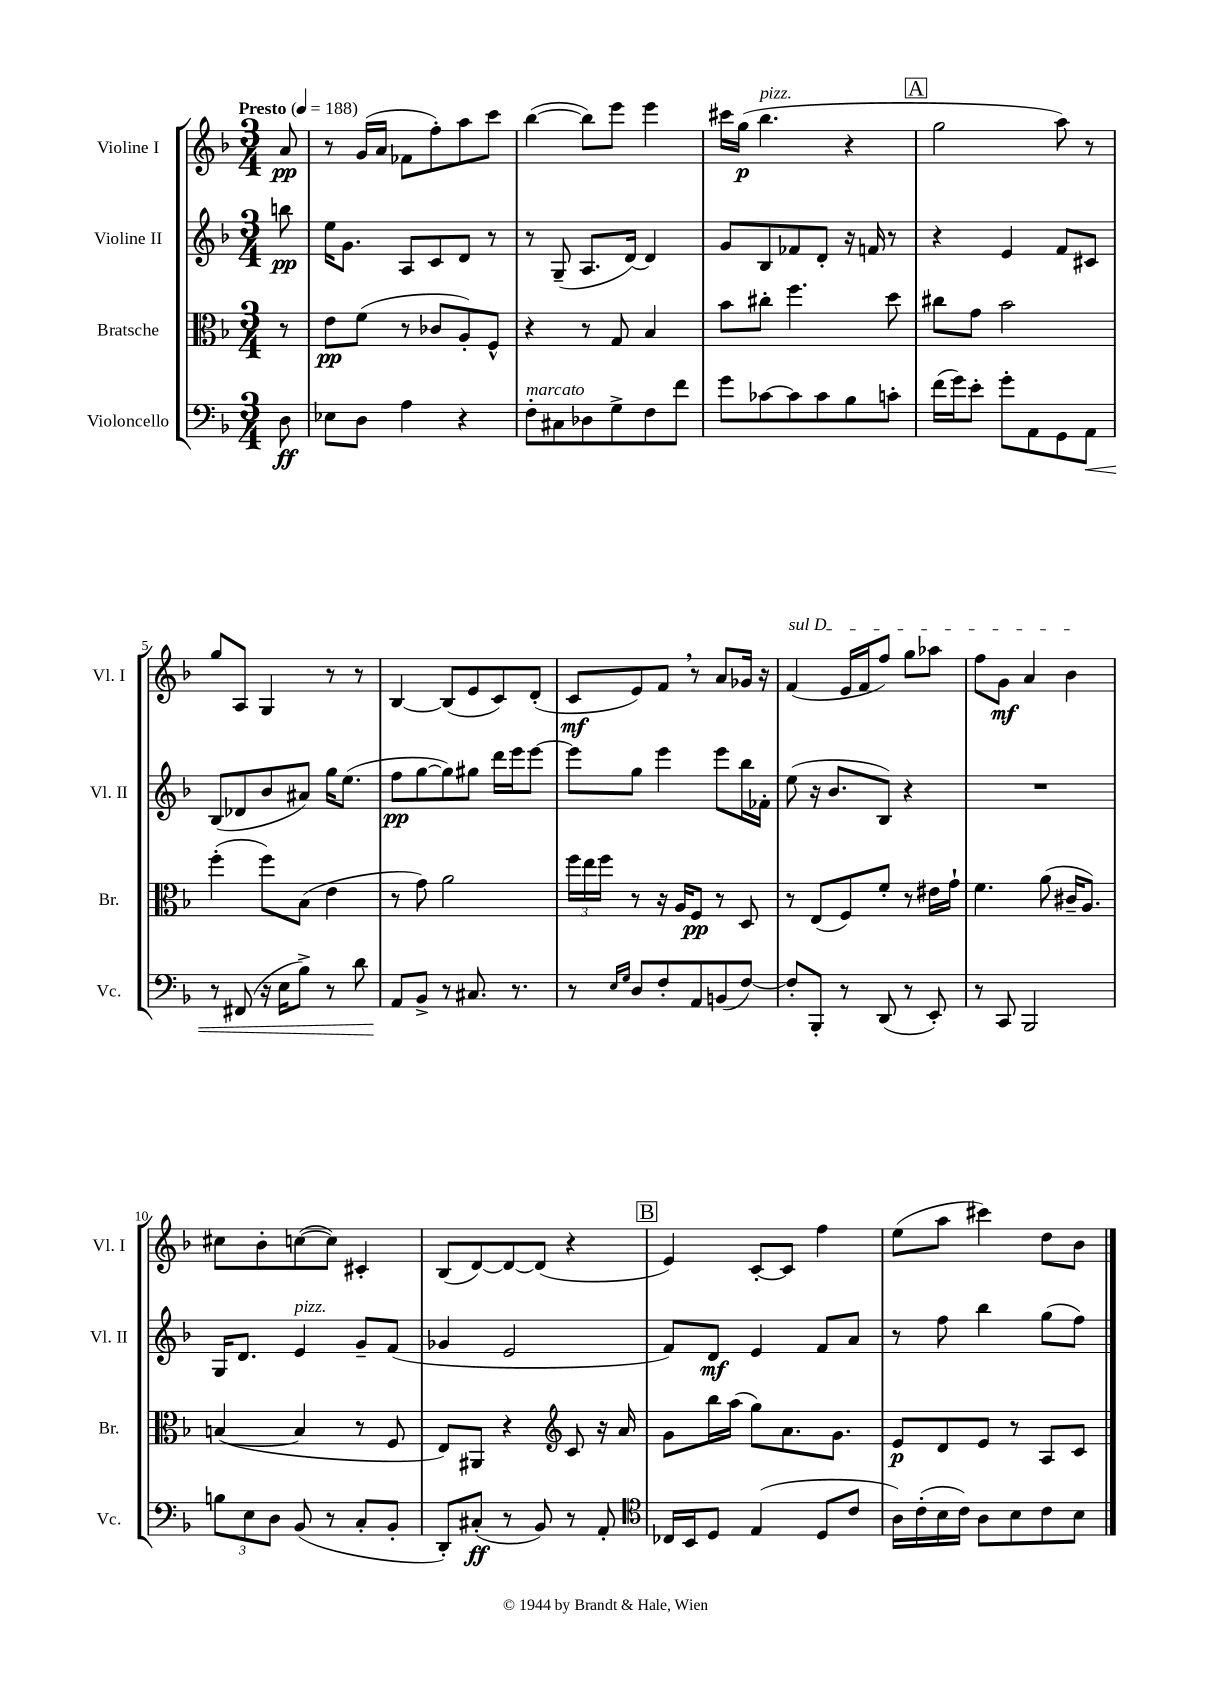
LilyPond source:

<<
\new StaffGroup <<
\new Staff = "s0" \with { instrumentName = "Violine I" shortInstrumentName = "Vl. I" } {
    \clef treble \key f \major \numericTimeSignature \time 3/4 \partial 8 \tempo "Presto" 4 = 188
    a'8\pp |
    r8 g'16( a'16 fes'8 f''8-.) a''8 c'''8 |
    bes''4~( bes''8) e'''8 e'''4 |
    cis'''16 g''16\p( bes''4.^\markup { \italic "pizz." } r4 |
    \mark \markup { \box "A" } g''2 a''8) r8 |
    g''8 a8 g4 r8 r8 |
    bes4~ bes8( e'8 c'8) d'8-.( |
    c'8\mf e'8) f'8 \breathe r8 a'8 ges'16 r16 |
    \once \override TextSpanner.bound-details.left.text = \markup { \italic "sul D" } f'4\startTextSpan( e'16 f'16 f''8) g''8 aes''8 |
    f''8 g'8\mf a'4 bes'4\stopTextSpan |
    cis''8 bes'8-. c''8~( c''8) cis'4-. |
    bes8( d'8~) d'8~ d'8( r4 |
    \mark \markup { \box "B" } e'4) c'8~-. c'8 f''4 |
    e''8( a''8 cis'''4) d''8 bes'8 \bar "|." |
}
\new Staff = "s1" \with { instrumentName = "Violine II" shortInstrumentName = "Vl. II" } {
    \clef treble \key f \major \numericTimeSignature \time 3/4 \partial 8
    b''8\pp |
    e''16 g'8. a8 c'8 d'8 r8 |
    r8 g8--( a8. d'16~) d'4 |
    g'8 bes8 fes'8 d'8-. r16 f'16 r8 |
    \mark \markup { \box "A" } r4 e'4 f'8 cis'8 |
    bes8( des'8 bes'8 ais'8) g''16 e''8.( |
    f''8\pp g''8~ g''8) gis''8 d'''16 e'''16 e'''8~ |
    e'''8 g''8 e'''4 e'''8 bes''16 fes'16-. |
    e''8( r16 bes'8. bes8) r4 |
    R2. |
    g16 d'8. e'4^\markup { \italic "pizz." } g'8-- f'8( |
    ges'4 e'2 |
    \mark \markup { \box "B" } f'8) d'8\mf e'4 f'8 a'8 |
    r8 f''8 bes''4 g''8( f''8) \bar "|." |
}
\new Staff = "s2" \with { instrumentName = "Bratsche" shortInstrumentName = "Br." } {
    \clef alto \key f \major \numericTimeSignature \time 3/4 \partial 8
    r8 |
    e'8\pp f'8( r8 ces'8 a8-.) f8-^ |
    r4 r8 g8 bes4 |
    bes'8 cis''8-. f''4. d''8 |
    \mark \markup { \box "A" } cis''8 g'8 bes'2 |
    f''4-.( f''8) bes8( e'4 |
    r8 g'8) a'2 |
    \tuplet 3/2 { f''16 e''16 f''16 } r8 r16 a16 f8\pp r8 d8 |
    r8 e8( f8) f'8-. r8 eis'16 g'16-! |
    f'4. a'8( cis'16-- a8.) |
    b4~( b4 r8 f8 |
    e8) ais,8 r4 \clef treble c'8 r16 a'16 |
    \mark \markup { \box "B" } g'8 bes''16 a''16( g''8) a'8. g'8. |
    e'8\p d'8 e'8 r8 a8 c'8 \bar "|." |
}
\new Staff = "s3" \with { instrumentName = "Violoncello" shortInstrumentName = "Vc." } {
    \clef bass \key f \major \numericTimeSignature \time 3/4 \partial 8
    d8\ff |
    ees8 d8 a4 r4 |
    f8-.^\markup { \italic "marcato" } cis8 des8 g8-> f8 f'8 |
    g'8 ces'8~ ces'8 ces'8 bes8 c'8-. |
    \mark \markup { \box "A" } f'16( g'16) e'8-. g'8-. a,8 g,8 a,8\< |
    r8 fis,8( r16 e16 bes8->) r8 d'8 |
    a,8\! bes,8-> r8 cis8. r8. |
    r8 \grace { e16 g16 } d8 f8-. a,8 b,8( f8~) |
    f8-. bes,,8-. r8 d,8( r8 e,8-.) |
    r8 c,8 bes,,2 |
    \tuplet 3/2 { b8 e8 d8 } bes,8( r8 c8-. bes,8-. |
    d,8-.) cis8-.\ff( r8 bes,8) r8 a,8-. |
    \mark \markup { \box "B" } \clef tenor ces16 bes,16 d8 e4( d8 c'8 |
    a16) c'16-.( bes16 c'16) a8 bes8 c'8 bes8 \bar "|." |
}
>>
>>
